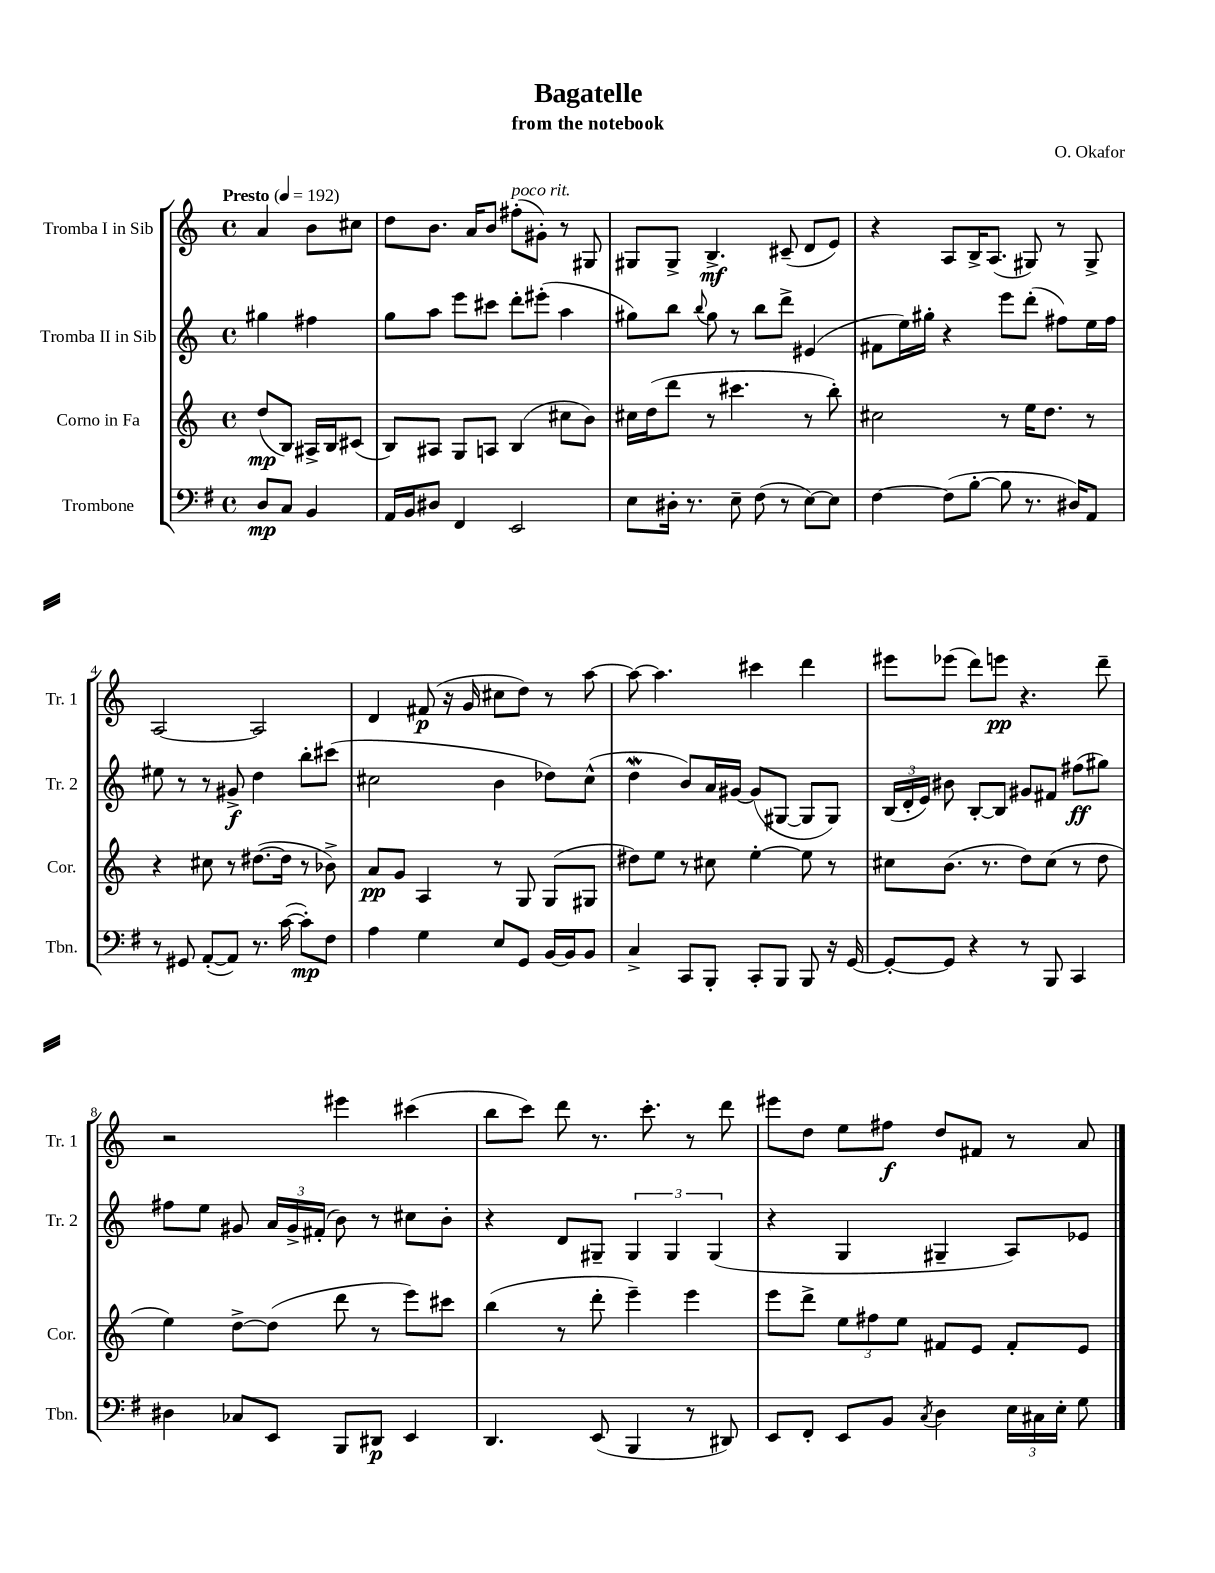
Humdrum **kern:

**kern	**dynam	**kern	**dynam	**kern	**dynam	**kern	**dynam
*part4	*part4	*part3	*part3	*part2	*part2	*part1	*part1
*staff4	*staff4	*staff3	*staff3	*staff2	*staff2	*staff1	*staff1
*I"Trombone	*	*I"Corno in Fa	*	*I"Tromba II in Sib	*	*I"Tromba I in Sib	*
*I'Tbn.	*	*I'Cor.	*	*I'Tr. 2	*	*I'Tr. 1	*
*clefF4	*	*clefG2	*	*clefG2	*	*clefG2	*
*k[f#]	*	*k[]	*	*k[]	*	*k[]	*
*M4/4	*	*M4/4	*	*M4/4	*	*M4/4	*
*met(c)	*	*met(c)	*	*met(c)	*	*met(c)	*
*MM192	*	*MM192	*	*MM192	*	*MM192	*
=	=	=	=	=	=	=	=
!	!	!	!	!	!	!LO:TX:a:B:t=Presto	!
8D/L	mp	(8dd/L	mp	4gg#X\	.	4a/	.
8C/J	.	8B/J)	.	.	.	.	.
4BB/	.	16A#X^/LL	.	4ff#X\	.	8b\L	.
.	.	16B/J	.	.	.	.	.
.	.	(8c#X/J	.	.	.	8cc#X\J	.
=1	=1	=1	=1	=1	=1	=1	=1
16AA/LL	.	8B/L)	.	8gg\L	.	8dd\L	.
16BB/J	.	.	.	.	.	.	.
8D#X/J	.	8A#X/J	.	8aa\J	.	8.b\J	.
4FF#/	.	8G/L	.	8eee\L	.	.	.
.	.	.	.	.	.	16a/KL	.
.	.	8An/J	.	8ccc#X\J	.	8b/J	.
!	!	!	!	!	!	!LO:TX:a:i:t=poco rit.	!
2EE/	.	(4B/	.	8ddd'\L	.	(8ff#X'\L	.
.	.	.	.	(8eee#X'\J	.	8g#X'\J)	.
.	.	8cc#X\L	.	4aa\	.	8r	.
.	.	8b\J)	.	.	.	8G#X/	.
=2	=2	=2	=2	=2	=2	=2	=2
8E\L	.	16cc#X\LL	.	8gg#X\L)	.	8G#X/L	.
.	.	(16dd\J	.	.	.	.	.
16D#X'\Jk	.	8ddd\J	.	8bb\J	.	8G#^/J	.
8.r	.	.	.	.	.	.	.
.	.	.	.	8qqbb/	.	.	.
.	.	8r	.	8gg#\	.	4.B^/	mf
8E~\	.	4.ccc#X\	.	8r	.	.	.
(8F#\	.	.	.	8bb\L	.	.	.
8r	.	.	.	8ddd^\J	.	(8c#X~/	.
[8E\L)	.	8r	.	(4e#X/	.	8d/L	.
8E\J]	.	8bb'\)	.	.	.	8e/J)	.
=3	=3	=3	=3	=3	=3	=3	=3
[4F#\	.	2cc#X\	.	8f#X\L	.	4r	.
.	.	.	.	16ee\L)	.	.	.
.	.	.	.	16gg#X'\JJ	.	.	.
(8F#\L]	.	.	.	4r	.	8A/L	.
[8B'\J	.	.	.	.	.	16B^/K	.
.	.	.	.	.	.	(8.A/J	.
8B\]	.	8r	.	8eee\L	.	.	.
8.r	.	16ee\KL	.	(8ddd'\J	.	8G#X/)	.
.	.	8.dd\J	.	.	.	.	.
.	.	.	.	8ff#X\L)	.	8r	.
16D#X/KL)	.	.	.	.	.	.	.
8AA/J	.	8r	.	16ee\L	.	8G#^/	.
.	.	.	.	16ff#\JJ	.	.	.
!!LO:LB:g=z
=4	=4	=4	=4	=4	=4	=4	=4
8r	.	4r	.	8ee#X\	.	[2A/	.
8GG#X/	.	.	.	8r	.	.	.
([8AA'/L	.	8cc#X\	.	8r	.	.	.
8AA/J])	.	8r	.	8g#X^/	f	.	.
8.r	.	([8.dd#X\L	.	4dd\	.	2A/]	.
([16c\	.	16dd#\Jk]	.	.	.	.	.
8c'\L])	mp	8r	.	8bb'\L	.	.	.
8F#\J	.	8b-X^\)	.	(8ccc#X\J	.	.	.
=5	=5	=5	=5	=5	=5	=5	=5
4A\	.	8a/L	pp	2cc#X\	.	4d/	.
.	.	8g/J	.	.	.	.	.
4G\	.	4A/	.	.	.	(8f#X/	p
.	.	.	.	.	.	16r	.
.	.	.	.	.	.	16g/	.
8E/L	.	8r	.	4b\	.	8cc#X\L	.
8GG/J	.	8G/	.	.	.	8dd\J)	.
[16BB/LL	.	(8G/L	.	8dd-X\L)	.	8r	.
16BB/J]	.	.	.	.	.	.	.
8BB/J	.	8G#X/J	.	(8cc#^^\J	.	[8aa\	.
=6	=6	=6	=6	=6	=6	=6	=6
4C^/	.	8dd#X\L)	.	4ddW\	.	8aa\_	.
.	.	8ee\J	.	.	.	4.aa\]	.
8CC/L	.	8r	.	8b/L)	.	.	.
8BBB'/J	.	8cc#X\	.	16a/L	.	.	.
.	.	.	.	[16g#X/JJ	.	.	.
8CC'/L	.	[4ee'\	.	(8g#/L]	.	4ccc#X\	.
8BBB/J	.	.	.	[8G#X/J	.	.	.
8BBB/	.	8ee\]	.	8G#/L]	.	4ddd\	.
16r	.	8r	.	8G#/J)	.	.	.
[16GG/	.	.	.	.	.	.	.
=7	=7	=7	=7	=7	=7	=7	=7
8GG'/L_	.	8cc#X\L	.	(24B/LL	.	8eee#X\L	.
.	.	.	.	24d'/	.	.	.
.	.	.	.	24e/JJ)	.	.	.
8GG/J]	.	(8.b\J	.	8b#X\	.	(8eee-X\J	.
4r	.	.	.	[8B'/L	.	8ddd\L)	.
.	.	8.r	.	.	.	.	.
.	.	.	.	8B/J]	.	8eeen\J	pp
8r	.	8dd\L)	.	8g#X/L	.	4.r	.
8BBB/	.	(8cc#\J	.	8f#X/J	.	.	.
4CC/	.	8r	.	(8ff#X\L	ff	.	.
.	.	8dd\	.	8gg#X\J)	.	8ddd~\	.
!!LO:LB:g=z
=8	=8	=8	=8	=8	=8	=8	=8
4D#X\	.	4ee\)	.	8ff#X\L	.	2r	.
.	.	.	.	8ee\J	.	.	.
8C-X/L	.	[8dd^\L	.	8g#X/	.	.	.
8EE/J	.	(8dd\J]	.	24a/LL	.	.	.
.	.	.	.	24g#^/	.	.	.
.	.	.	.	(24f#X'/JJ	.	.	.
8BBB/L	.	8ddd\	.	8b\)	.	4eee#X\	.
8DD#X/J	p	8r	.	8r	.	.	.
4EE/	.	8eee\L)	.	8cc#X\L	.	(4ccc#X\	.
.	.	8ccc#X\J	.	8b'\J	.	.	.
=9	=9	=9	=9	=9	=9	=9	=9
4.DD/	.	(4bb\	.	4r	.	8bb\L	.
.	.	.	.	.	.	8ccc\J)	.
.	.	8r	.	8d/L	.	8ddd\	.
(8EE/	.	8ddd'\	.	8G#X~/J	.	8.r	.
4BBB/	.	4eee~\)	.	6G#/	.	.	.
.	.	.	.	.	.	8.ccc'\	.
.	.	.	.	6G#/	.	.	.
8r	.	4eee\	.	.	.	8r	.
.	.	.	.	(6G#/	.	.	.
8DD#X/)	.	.	.	.	.	8ddd\	.
=10	=10	=10	=10	=10	=10	=10	=10
8EE/L	.	8eee\L	.	4r	.	8eee#X\L	.
8FF#'/J	.	8ddd^\J	.	.	.	8dd\J	.
8EE/L	.	12ee\L	.	4G/	.	8ee\L	.
.	.	12ff#X\	.	.	.	.	.
8BB/J	.	.	.	.	.	8ff#X\J	f
.	.	12ee\J	.	.	.	.	.
8qC/	.	.	.	.	.	.	.
4D\	.	8f#X/L	.	4G#X~/	.	8dd/L	.
.	.	8e/J	.	.	.	8f#X/J	.
24E\LL	.	8f#'/L	.	8A/L)	.	8r	.
24C#X\	.	.	.	.	.	.	.
24E'\JJ	.	.	.	.	.	.	.
8G\	.	8e/J	.	8e-X/J	.	8a/	.
==	==	==	==	==	==	==	==
*-	*-	*-	*-	*-	*-	*-	*-
